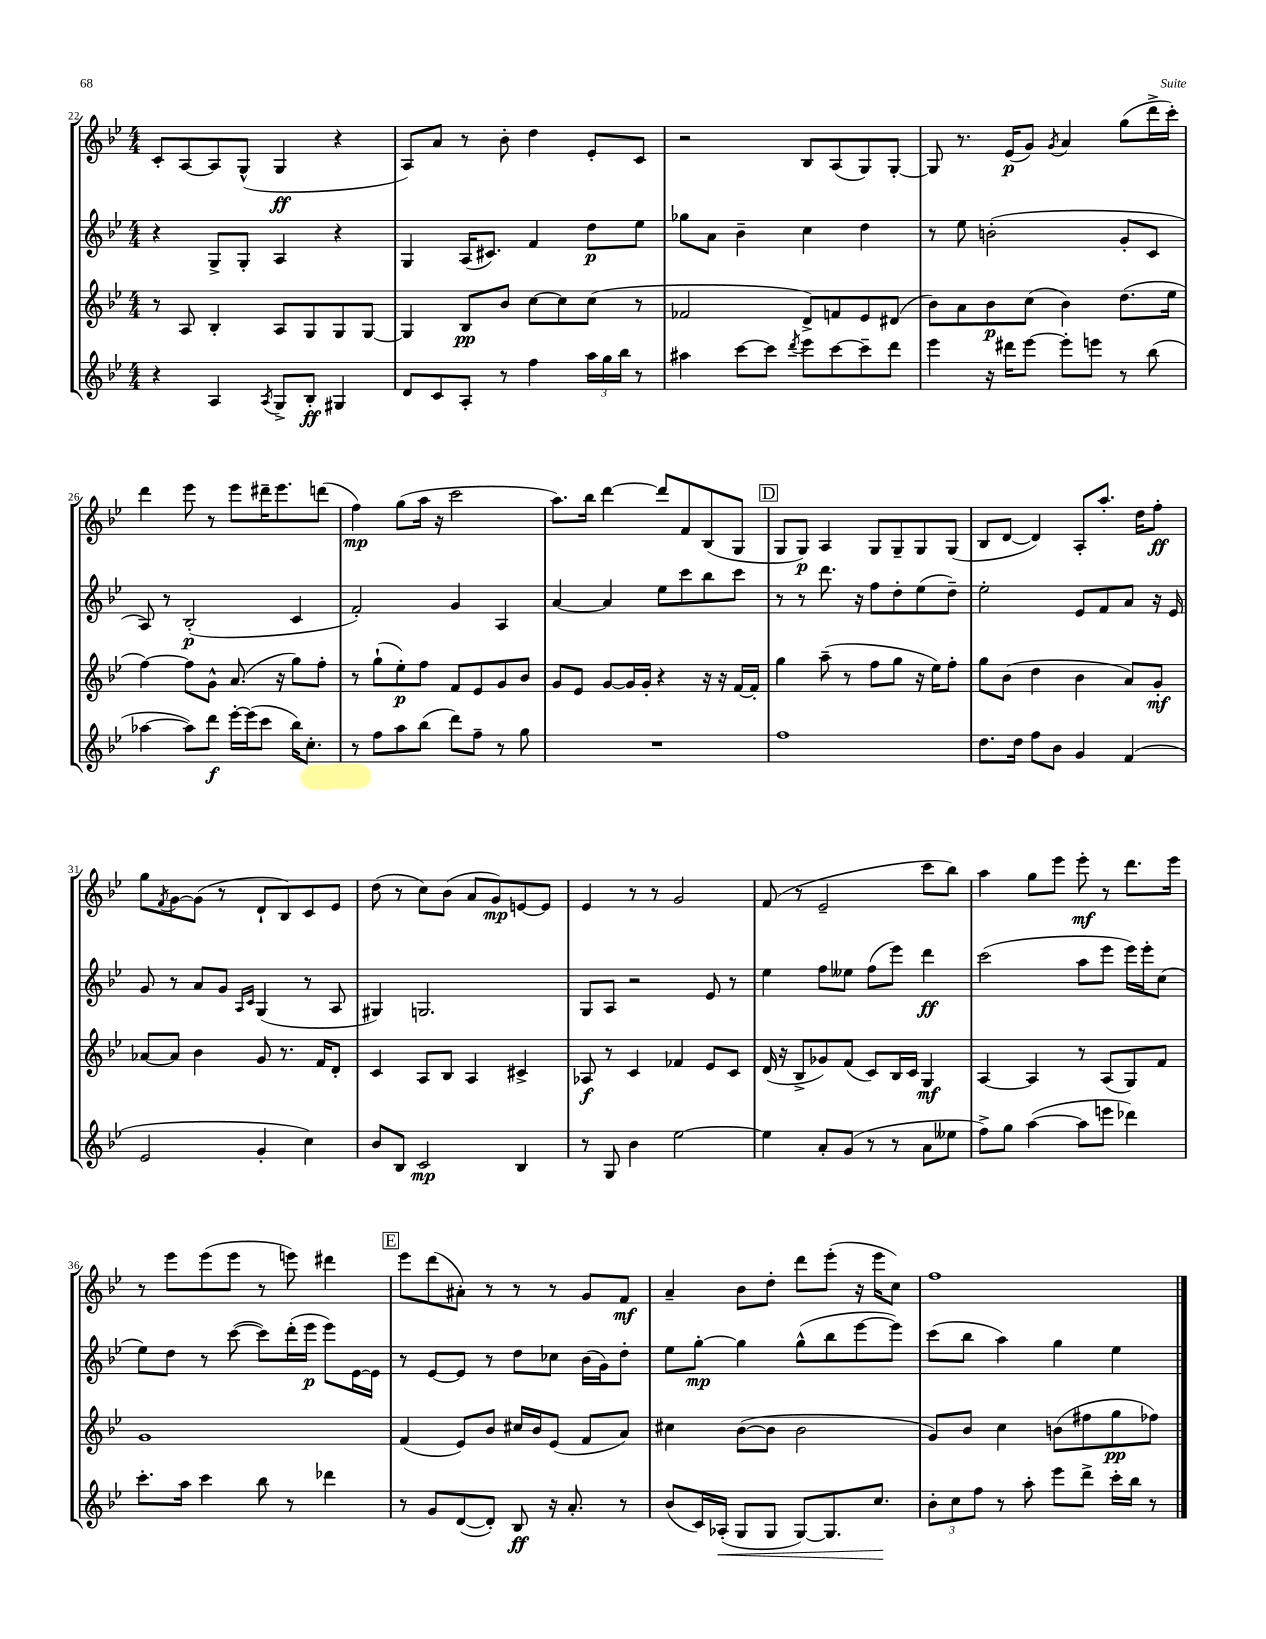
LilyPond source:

<<
\new StaffGroup <<
\new Staff = "s0" {
    \clef treble \key bes \major \numericTimeSignature \time 4/4
    c'8-. a8~ a8 g8-^( g4\ff r4 |
    a8) a'8 r8 bes'8-. d''4 ees'8-. c'8 |
    r2 bes8 a8( g8) g8~-. |
    g8 r8. ees'16\p( g'8) \acciaccatura { g'8 } a'4 g''8( d'''16-> c'''16-.) |
    d'''4 ees'''8 r8 ees'''8 dis'''16-- ees'''8. d'''8( |
    f''4\mp) g''8( a''16 r16 c'''2 |
    a''8.) bes''16 d'''4~ d'''8 f'8 bes8( g8 |
    \mark \markup { \box "D" } g8 g8\p) a4 g8 g8-- g8 g8( |
    bes8 d'8~ d'4) a8-. a''8.-. d''16 f''8-.\ff |
    g''8 \acciaccatura { f'8 } g'8~ g'8( r8 d'8-! bes8) c'8 ees'8 |
    d''8( r8 c''8) bes'8( a'8 g'8\mp) e'8~ e'8 |
    ees'4 r8 r8 g'2 |
    f'8( r8 ees'2-- c'''8 bes''8) |
    a''4 g''8 ees'''8 ees'''8-.\mf r8 d'''8. ees'''16 |
    r8 ees'''8 ees'''8( ees'''8 r8 e'''8) dis'''4 |
    \mark \markup { \box "E" } ees'''8 d'''8( ais'8-.) r8 r8 r8 g'8 f'8\mf |
    a'4-- bes'8 d''8-. d'''8 ees'''8-.( r16 ees'''16 c''8) |
    f''1 \bar "|." |
}
\new Staff = "s1" {
    \clef treble \key bes \major \numericTimeSignature \time 4/4
    r4 g8-> g8-. a4 r4 |
    g4 a16( cis'8.) f'4 d''8\p ees''8 |
    ges''8 a'8 bes'4-- c''4 d''4 |
    r8 ees''8 b'2-.( g'8-. c'8 |
    a8) r8 bes2-.\p( c'4 |
    f'2-.) g'4 a4 |
    a'4~ a'4 ees''8 c'''8 bes''8 c'''8 |
    \mark \markup { \box "D" } r8 r8 d'''8. r16 f''8 d''8-. ees''8( d''8--) |
    ees''2-. ees'8 f'8 a'8 r16 ees'16 |
    g'8 r8 a'8 g'8 \grace { a16 c'16 } g4( r8 a8 |
    gis4) g2. |
    g8 a8 r2 ees'8 r8 |
    ees''4 f''8 eeses''8 f''8( ees'''8) d'''4\ff |
    c'''2( a''8 ees'''8 ees'''16) ees'''16-. c''8( |
    ees''8) d''8 r8 c'''8~( c'''8) d'''16-.( ees'''16\p ees'''8) ees'16~ ees'16 |
    \mark \markup { \box "E" } r8 ees'8~ ees'8 r8 d''8 ces''8 bes'16( g'16) d''8-. |
    ees''8 g''8~-.\mp g''4 g''8-^( bes''8 ees'''8~ ees'''8) |
    c'''8( bes''8 a''4) g''4 ees''4 \bar "|." |
}
\new Staff = "s2" {
    \clef treble \key bes \major \numericTimeSignature \time 4/4
    r8 a8 bes4-. a8 g8 g8 g8~ |
    g4 bes8\pp bes'8 c''8~ c''8 c''8( r8 |
    fes'2 d'8->) f'8 ees'8 dis'8( |
    bes'8) a'8 bes'8\p c''8( bes'4) d''8.( ees''16 |
    f''4~) f''8 g'8-^ a'8.( r16 g''8) f''8-. |
    r8 g''8-!( ees''8-.\p) f''8 f'8 ees'8 g'8 bes'8 |
    g'8 ees'8 g'8~ g'16 g'16-. r4 r16 r16 f'16~ f'16-. |
    \mark \markup { \box "D" } g''4 a''8--( r8 f''8 g''8 r16 ees''16) f''8-. |
    g''8 bes'8( d''4 bes'4 a'8) g'8-.\mf |
    aes'8~ aes'8 bes'4 g'8 r8. f'16 d'8-. |
    c'4 a8 bes8 a4 cis'4-> |
    aes8\f r8 c'4 fes'4 ees'8 c'8 |
    d'16( r16 bes8-> ges'8) f'8( c'8) bes16 c'16 g4\mf |
    a4~ a4 r8 a8( g8) f'8 |
    g'1 |
    \mark \markup { \box "E" } f'4( ees'8) bes'8 cis''16 bes'16 ees'8( f'8 a'8) |
    cis''4 bes'8~( bes'8 bes'2 |
    g'8) bes'8 c''4 b'8( fis''8 g''8\pp fes''8) \bar "|." |
}
\new Staff = "s3" {
    \clef treble \key bes \major \numericTimeSignature \time 4/4
    r4 a4 \acciaccatura { a8 } g8-> bes8-.\ff gis4 |
    d'8 c'8 a8-. r8 f''4 \tuplet 3/2 { a''16 g''16 bes''16 } r8 |
    ais''4 c'''8~ c'''8 \acciaccatura { d'''8 } ees'''8 c'''8~ c'''8-- d'''8 |
    ees'''4 r16 dis'''16 ees'''8~ ees'''8-. e'''8 r8 bes''8( |
    aes''4~ aes''8) d'''8\f ees'''16~-. ees'''16( c'''8 bes''16) c''8.-. |
    r8 f''8 a''8 bes''8( d'''8) f''8-- r8 g''8 |
    R1 |
    \mark \markup { \box "D" } f''1 |
    d''8. d''16 f''8 bes'8 g'4 f'4( |
    ees'2 g'4-. c''4) |
    bes'8 bes8 c'2\mp bes4 |
    r8 g8 bes'4 ees''2~ |
    ees''4 a'8-. g'8( r8 r8 a'8 eeses''8 |
    f''8->) g''8 a''4~( a''8 e'''8 des'''4) |
    c'''8.-. a''16 c'''4 bes''8 r8 des'''4 |
    \mark \markup { \box "E" } r8 g'8 d'8~( d'8-.) bes8\ff r16 a'8.-. r8 |
    bes'8( c'16) aes16-.\<( g8 g8 g8~) g8. c''8.\! |
    \tuplet 3/2 { bes'8-. c''8 f''8 } r8 a''8-. ees'''8 d'''8-> c'''16-. bes''16 r8 \bar "|." |
}
>>
>>
\layout { \context { \Score currentBarNumber = #22 } }
